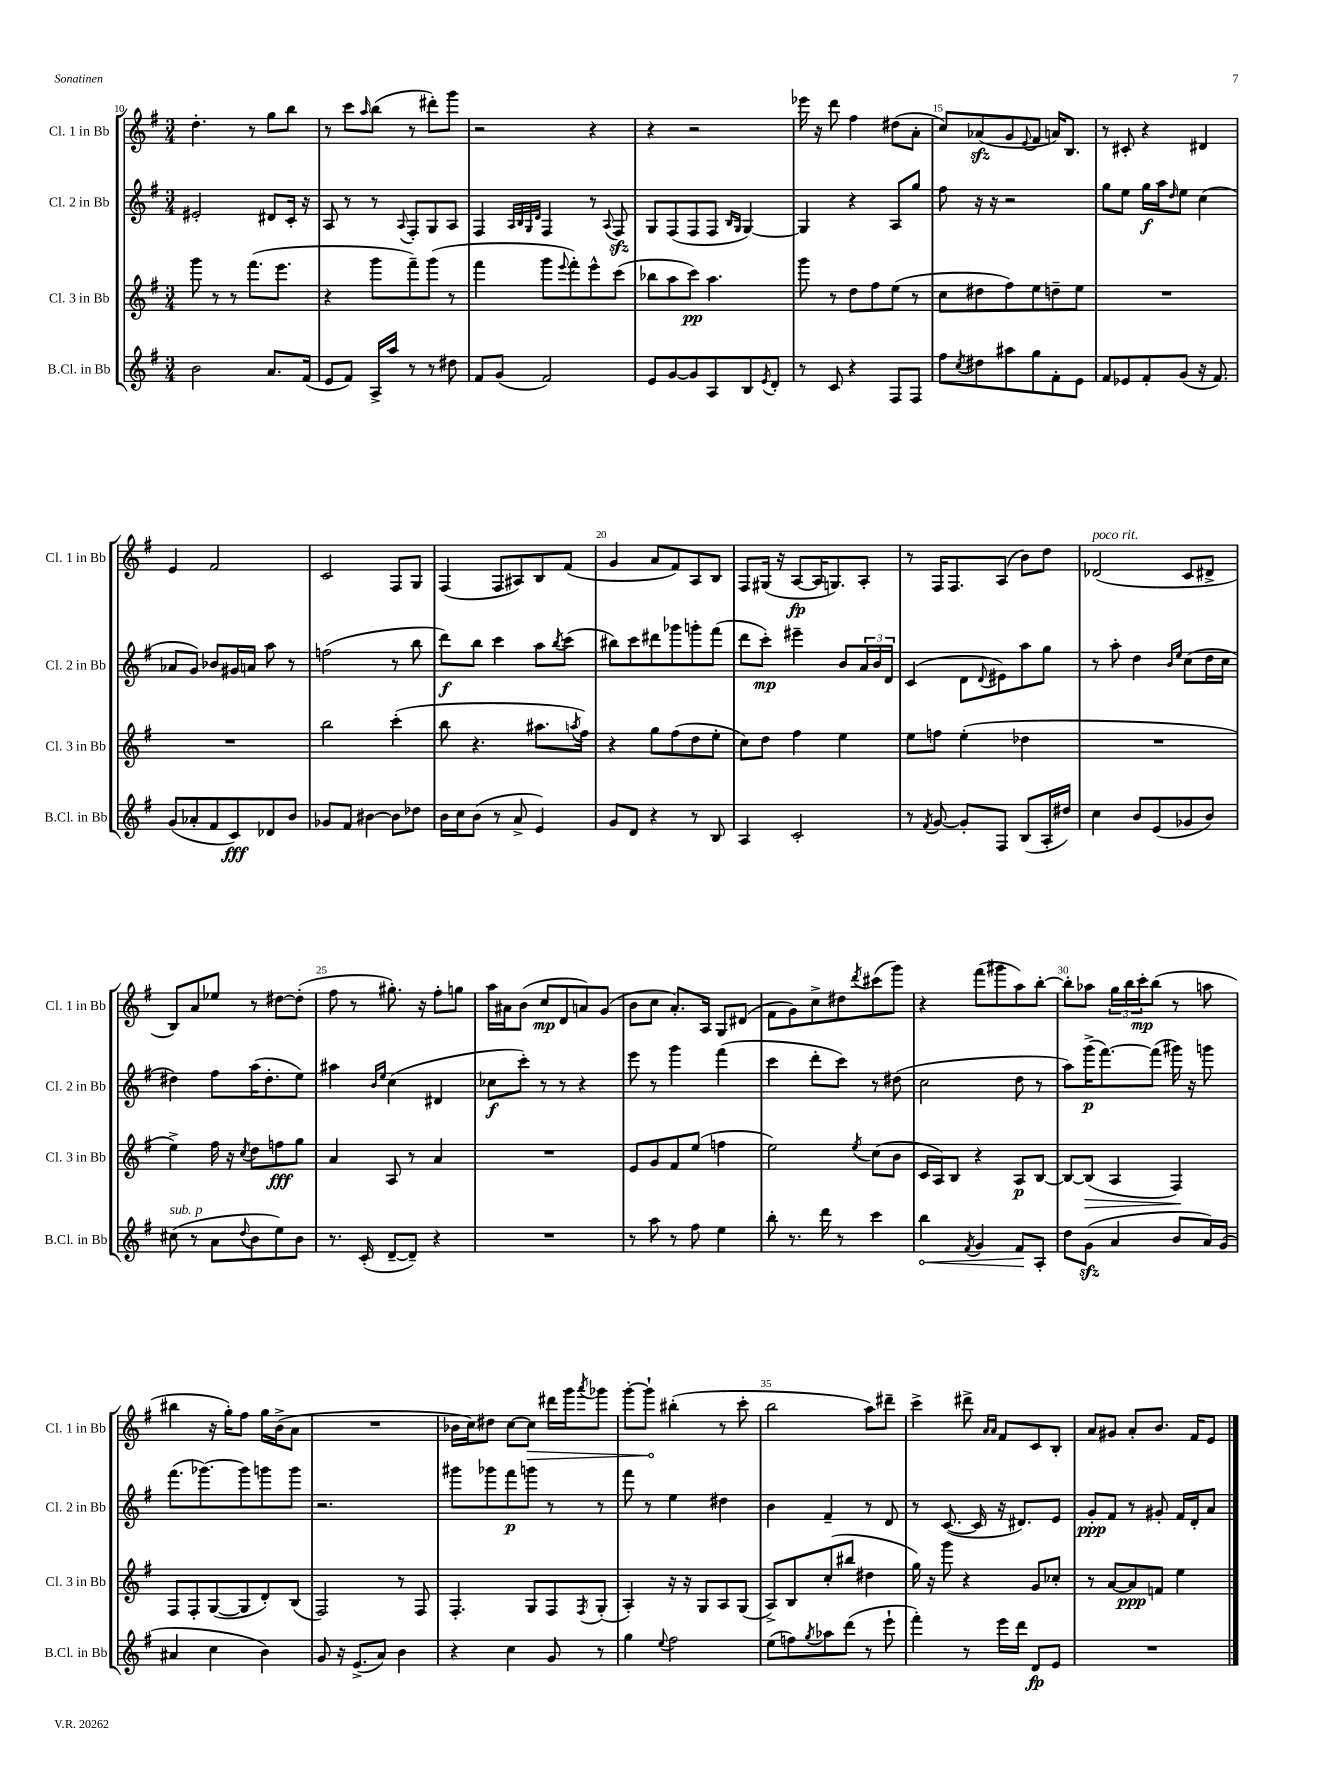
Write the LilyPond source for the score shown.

<<
\new StaffGroup <<
\new Staff = "s0" \with { instrumentName = "Cl. 1 in Bb" shortInstrumentName = "Cl. 1 in Bb" } {
    \clef treble \key g \major \numericTimeSignature \time 3/4
    d''4.-. r8 g''8 b''8 |
    r8 c'''8 \grace { a''16 } b''8( r8 dis'''8-.) g'''8 |
    r2 r4 |
    r4 r2 |
    ees'''16 r16 d'''8 fis''4 dis''8( a'8-. |
    c''8) aes'8\sfz( g'8 \appoggiatura { e'8 } fis'8 a'16) b8. |
    r8 cis'8-. r4 dis'4 |
    e'4 fis'2 |
    c'2 fis8 g8 |
    fis4( fis8 ais8) b8 fis'8( |
    g'4 a'8 fis'8) a8 b8 |
    fis8 gis16( r16 a8~\fp a16 g8.) a8-. |
    r8 fis16 fis8. a8( b'8) d''8 |
    des'2^\markup { \italic "poco rit." }( c'8 dis'8-> |
    b8) a'8 ees''8 r8 dis''8~ dis''8-.( |
    fis''8 r8 gis''8.-.) r16 fis''8-. g''8 |
    a''16 ais'16 b'8( c''8\mp d'8 a'8) g'8( |
    b'8 c''8 a'8.-.) a16 g8 dis'8( |
    fis'8 g'8) c''8-> dis''8 \acciaccatura { d'''8 } cis'''8( g'''8) |
    r4 fis'''8( gis'''8 a''8) b''8~-. |
    b''8-. aes''8 \tuplet 3/2 { g''16 b''16 c'''16-.\mp } b''8( r8 a''8 |
    bis''4 r16 g''16-.) fis''8 g''16 b'16->( a'8 |
    R2. |
    bes'16 c''16) dis''8 c''8~ \once \override Hairpin.circled-tip = ##t c''8\> dis'''16 g'''16 \acciaccatura { a'''8 } ges'''8 |
    g'''8~-. g'''8-!\! bis''4-.( r8 c'''8-. |
    b''2 a''8) dis'''8-- |
    c'''4-> dis'''8-> \grace { a'16 a'16 } fis'8 c'8 b8-. |
    a'8 gis'8 a'8-. b'8. fis'16 e'8 \bar "|." |
}
\new Staff = "s1" \with { instrumentName = "Cl. 2 in Bb" shortInstrumentName = "Cl. 2 in Bb" } {
    \clef treble \key g \major \numericTimeSignature \time 3/4
    eis'2-. dis'8 c'16-. r16 |
    a8 r8 r8 \appoggiatura { a8 } fis8-. g8 a8 |
    fis4 \grace { a32 b32 g32 d'32 } fis4 r8 \appoggiatura { a8 } fis8\sfz |
    g8 fis8( fis8 fis8 \grace { b16 g16 } g4~) |
    g4 r4 a8 g''8 |
    fis''8 r16 r16 r2 |
    g''8 e''8 g''16\f a''16 \grace { d''16 } e''8 c''4( |
    aes'8 g'8) bes'8 gis'16 a'16 a''8 r8 |
    f''2( r8 b''8 |
    d'''8\f) b''8 c'''4 a''8 \acciaccatura { b''8 } c'''8( |
    bis''8) c'''8 dis'''8 ges'''8 g'''8-. fis'''8( |
    d'''8 c'''8-.\mp) eis'''4-- b'8 \tuplet 3/2 { a'16 b'16 d'16 } |
    c'4( d'8 \appoggiatura { d'8 } eis'8) a''8 g''8 |
    r8 a''8-. d''4 \grace { b'16 e''16 } c''8( d''16 c''16 |
    dis''4) fis''8 a''16( dis''8.-. e''8) |
    ais''4 \grace { b'16 e''16 } c''4( dis'4 |
    ces''8\f c'''8-.) r8 r8 r4 |
    e'''8 r8 g'''4 fis'''4( |
    c'''4 d'''8-. c'''8) r8 dis''8( |
    c''2 d''8 r8 |
    a''8) g'''16->\p( fis'''8.~) fis'''8( gis'''16) r16 g'''8 |
    fis'''8.( ges'''8.~) ges'''8 g'''8 g'''8 |
    r2. |
    gis'''8 ges'''8 fis'''8\p g'''8 r8 r8 |
    fis'''8 r8 e''4 dis''4 |
    b'4 fis'4-- r8 d'8 |
    r8 c'8.~( c'16 r16 dis'8.) e'8 |
    g'8-.\ppp fis'8 r8 gis'8-. fis'16 d'16-. a'8 \bar "|." |
}
\new Staff = "s2" \with { instrumentName = "Cl. 3 in Bb" shortInstrumentName = "Cl. 3 in Bb" } {
    \clef treble \key g \major \numericTimeSignature \time 3/4
    g'''8 r8 r8 fis'''8.( e'''8. |
    r4 g'''8 fis'''8--) g'''8( r8 |
    fis'''4 g'''8 \appoggiatura { e'''8 } fis'''8-.) e'''8-^ c'''8( |
    bes''8 a''8 c'''8\pp) a''4. |
    g'''8 r8 d''8 fis''8 e''8( r8 |
    c''8 dis''8 fis''8) e''8 d''8-- e''8 |
    R2. |
    R2. |
    b''2 c'''4-.( |
    b''8 r4. ais''8. \acciaccatura { a''8 } fis''16) |
    r4 g''8 fis''8( d''8 e''8-. |
    c''8) d''8 fis''4 e''4 |
    e''8 f''8 e''4-.( des''4 |
    R2. |
    e''4->) fis''16 r16 \acciaccatura { c''8 } d''8 f''8\fff g''8 |
    a'4 a8 r8 a'4 |
    R2. |
    e'8 g'8 fis'8 e''8( f''4 |
    e''2) \acciaccatura { e''8 } c''8( b'8 |
    c'16 a16) b8 r4 a8\p b8~ |
    b8~ b8\>( a4 fis4\!) |
    fis8 fis8-. g8~( g8 d'8-.) b8( |
    fis2) r8 fis8 |
    fis4.-. g8 fis8 \acciaccatura { fis8 } g8-.( |
    a4-.) r16 r16 g8 a8 g8( |
    a8->) b8 c''8-.( bis''8 dis''4 |
    g''16) r16 g'''8 r4 g'8 ces''8-. |
    r8 a'8~ a'8\ppp f'8 e''4 \bar "|." |
}
\new Staff = "s3" \with { instrumentName = "B.Cl. in Bb" shortInstrumentName = "B.Cl. in Bb" } {
    \clef treble \key g \major \numericTimeSignature \time 3/4
    b'2 a'8. fis'16( |
    e'8 fis'8) a16-> a''16 r8 r8 dis''8 |
    fis'8 g'8( fis'2) |
    e'8 g'8~ g'8 a8 b8 \acciaccatura { e'8 } d'8-. |
    r8 c'8 r4 fis8 fis8 |
    fis''8 \acciaccatura { c''8 } dis''8 ais''8 g''8 fis'8-. e'8 |
    fis'8 ees'8 fis'8-. g'8( r16 fis'8.) |
    g'8( aes'8-. fis'8 c'8\fff) des'8 b'8 |
    ges'8 fis'8 bis'4~ bis'8 des''8 |
    b'16 c''16 b'8( r8 a'8-> e'4) |
    g'8 d'8 r4 r8 b8 |
    a4 c'2-. |
    r8 \acciaccatura { fis'8 } g'8~ g'8-. fis8 b8( a16-. dis''16) |
    c''4 b'8 e'8( ges'8 b'8) |
    cis''8^\markup { \italic "sub. p" }( r8 a'8 \appoggiatura { d''8 } b'8 e''8) b'8 |
    r8. c'16-.( d'8~-- d'8--) r4 |
    R2. |
    r8 a''8 r8 fis''8 e''4 |
    b''8-. r8. d'''16 r8 c'''4 |
    \once \override Hairpin.circled-tip = ##t b''4\< \acciaccatura { fis'8 } g'4 fis'8\! a8-. |
    d''8 g'8\sfz( a'4 b'8 a'16) g'16( |
    ais'4 c''4 b'4) |
    g'8 r16 e'8.->( a'8) b'4 |
    r4 c''4 g'8 r8 |
    g''4 \appoggiatura { e''8 } fis''2 |
    e''8( f''8) \acciaccatura { g''8 } aes''8 d'''8( r8 e'''8-! |
    fis'''4-.) r8 e'''16 d'''16 d'8\fp e'8 |
    R2. \bar "|." |
}
>>
>>
\layout { \context { \Score currentBarNumber = #10 \override BarNumber.break-visibility = ##(#f #t #t) barNumberVisibility = #(every-nth-bar-number-visible 5) } }
